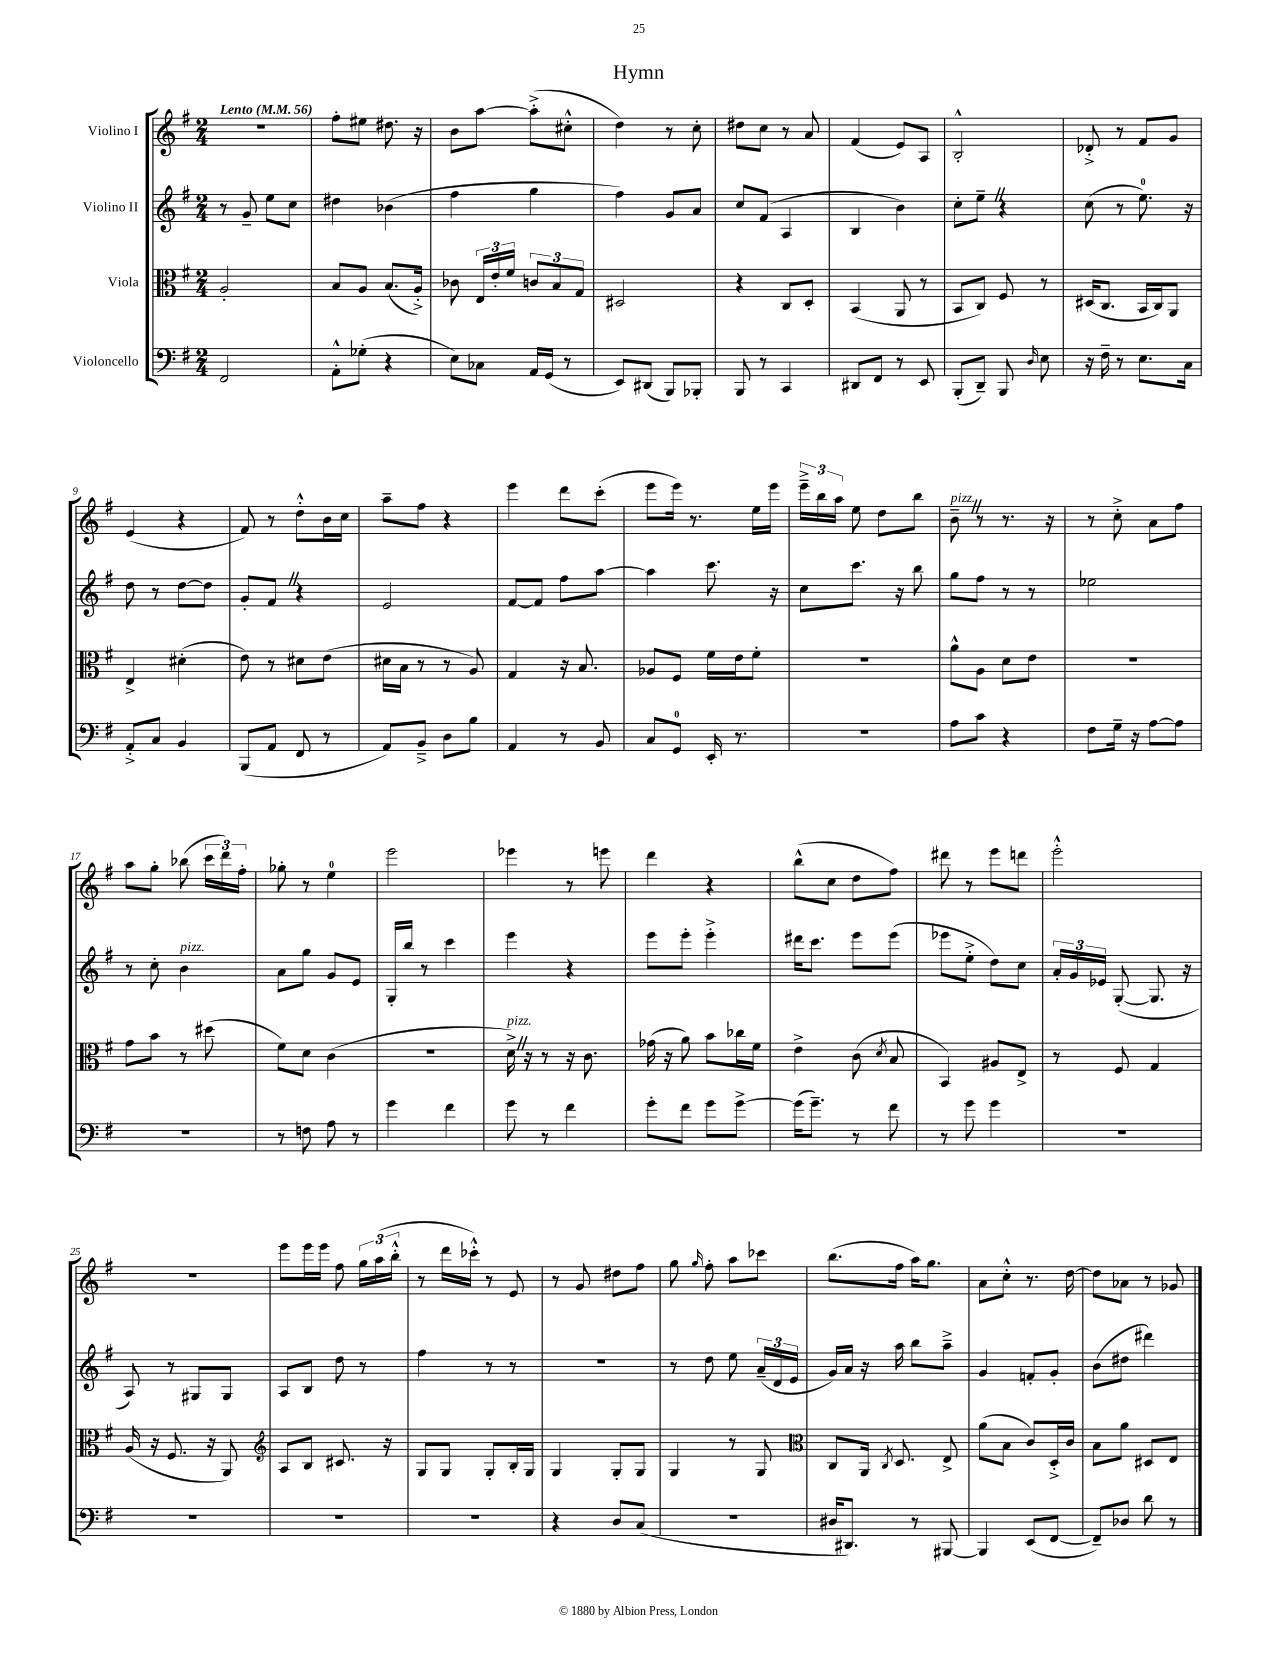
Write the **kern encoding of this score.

**kern	**kern	**kern	**kern
*staff4	*staff3	*staff2	*staff1
*clefF4	*clefC3	*clefG2	*clefG2
*k[f#]	*k[f#]	*k[f#]	*k[f#]
*M2/4	*M2/4	*M2/4	*M2/4
*MM56	*MM56	*MM56	*MM56
2FF#	2A'	8r	2r
.	.	8g~	.
.	.	8ee	.
.	.	8cc	.
=	=	=	=
8AA'^^	8B	4dd#	8ff#'
(8G-'	8A	.	8ee#
4r	(8.B	(4b-	8.dd#
.	16A'^)	.	16r
=	=	=	=
8E)	8c-	4ff#	8b
8C-	24E	.	[8aa
.	24e'	.	.
.	24f#	.	.
16AA	12c	4gg	(8aa'^]
(16GG	.	.	.
.	12B	.	.
8r	.	.	8cc#'^^
.	12G	.	.
=	=	=	=
8EE)	2D#	4ff#)	4dd)
(8DD#	.	.	.
8BBB)	.	8g	8r
8BBB-'	.	8a	8cc'
=	=	=	=
8BBB	4r	8cc	8dd#
8r	.	(8f#	8cc
4CC	8C	4A	8r
.	8D'	.	8a
=	=	=	=
8DD#	(4BB	4B	(4f#
8FF#	.	.	.
8r	8AA	4b)	8e)
8EE	8r	.	8A
=	=	=	=
(8BBB'	8BB	8cc'	2B'^^
8DD~)	8C)	8ee~	.
8BBB	8F#	4r	.
16qqD	.	.	.
8E	8r	.	.
=	=	=	=
16r	(16D#	(8cc	8d-'^
16F#~	8.C	.	.
8r	.	8r	8r
8.E	16BB	8.ee)	8f#
.	16C)	.	.
.	8AA	.	8g
16C	.	16r	.
=	=	=	=
8AA'^	4E^	8dd	(4e
8C	.	8r	.
4BB	(4d#'	[8dd	4r
.	.	8dd]	.
=	=	=	=
(8BBB	8e)	8g'	8f#)
8AA	8r	8f#	8r
8FF#	8d#	4r	8dd'^^
8r	(8e	.	16b
.	.	.	16cc
=	=	=	=
8AA)	16d#	2e	8aa~
.	16B	.	.
8BB~^	8r	.	8ff#
8D	8r	.	4r
8B	8A)	.	.
=	=	=	=
4AA	4G	[8f#	4eee
.	.	8f#]	.
8r	16r	8ff#	8ddd
.	8.B	.	.
8BB	.	[8aa	(8ccc'
=	=	=	=
8C	8A-	4aa]	8eee
8GG	8F#	.	16eee)
.	.	.	8.r
16EE'	16f#	8.ccc	.
8.r	16e	.	.
.	8f#'	.	16ee
.	.	16r	16eee
=	=	=	=
2r	2r	8cc	24eee~^
.	.	.	24bb
.	.	.	24aa
.	.	8.ccc	8ee
.	.	.	8dd
.	.	16r	.
.	.	8bb	8bb
=	=	=	=
8A	8a^^	8gg	8b~
8c	8A	8ff#	8r
4r	8d	8r	8.r
.	8e	8r	.
.	.	.	16r
=	=	=	=
8F#	2r	2ee-	8r
16G~	.	.	8cc'^
16r	.	.	.
[8A	.	.	8a
8A]	.	.	8ff#
=	=	=	=
2r	8g	8r	8aa
.	8b	8cc'	8gg'
.	8r	4b	(8bb-
.	(8dd#	.	24ccc
.	.	.	24ddd)
.	.	.	24ff#'
=	=	=	=
8r	8f#)	8a	8gg-'
8F	8d	8gg	8r
8A	(4c	8g	4ee
8r	.	8e	.
=	=	=	=
4g	2r	16G'	2eee
.	.	16bb	.
.	.	8r	.
4f#	.	4ccc	.
=	=	=	=
8g	16d^)	4eee	4eee-
.	16r	.	.
8r	8r	.	.
4f#	16r	4r	8r
.	8.c	.	.
.	.	.	8eee
=	=	=	=
8g'	(16g-	8eee	4ddd
.	16r	.	.
8f#	8a)	8eee'	.
8g	8b	4eee'^	4r
[8g^	16cc-	.	.
.	16f#	.	.
=	=	=	=
(16g]	4e^	16ddd#	(8bb^^
8.g~)	.	8.ccc	.
.	.	.	8cc
8r	(8c	8eee	8dd
.	8qd	.	.
8f#	8B	(8eee	8ff#)
=	=	=	=
8r	4BB)	8eee-	8ddd#
8g	.	8ee'^	8r
4g	8A#	8dd)	8eee
.	8E^	8cc	8ddd
=	=	=	=
2r	8r	24a'	2eee'^^
.	.	24g	.
.	.	24e-	.
.	8F#	([8G'	.
.	4G	8.G]	.
.	.	16r	.
=	=	=	=
2r	(16A	8A)	2r
.	16r	.	.
.	8.F#	8r	.
.	.	8G#	.
.	16r	.	.
.	8AA)	8G#	.
=	=	=	=
*	*clefG2	*	*
2r	8A	8A	8eee
.	8B	8B	16eee
.	.	.	16eee
.	8.c#	8dd	8ff#
.	.	8r	24gg
.	.	.	(24aa
.	16r	.	.
.	.	.	24bb'^^
=	=	=	=
2r	8G	4ff#	8r
.	8G	.	16ddd
.	.	.	16ccc-'^^)
.	8G'	8r	8r
.	16B'	8r	8e
.	16G	.	.
=	=	=	=
4r	4G	2r	8r
.	.	.	8g
8D	8G'	.	8dd#
(8C	8G	.	8ff#
=	=	=	=
2r	4G	8r	8gg
.	.	.	16qqgg
.	.	8dd	8ff#'
.	8r	8ee	8aa
.	8G	(24a~	8ccc-
.	.	24d	.
.	.	24e	.
=	=	=	=
*	*clefC3	*	*
16D#	8C	16g)	(8.bb
8.DD#)	.	16a	.
.	16AA	16r	.
.	8qC	.	.
.	8.D	16aa	16ff#
8r	.	8bb	16aa)
.	.	.	8.gg
[8BBB#	8E^	8aa~^	.
=	=	=	=
4BBB#]	(8a	4g	8a
.	8B	.	8cc'^^
(8EE	8c)	8f'	8.r
[8FF#	16D'^	8g'	.
.	16c	.	[16dd
=	=	=	=
8FF#~])	8B	(8b	8dd]
8D-	8a	8dd#	8a-
8d	8D#	4ddd#)	8r
8r	8E	.	8g-
==	==	==	==
*-	*-	*-	*-
